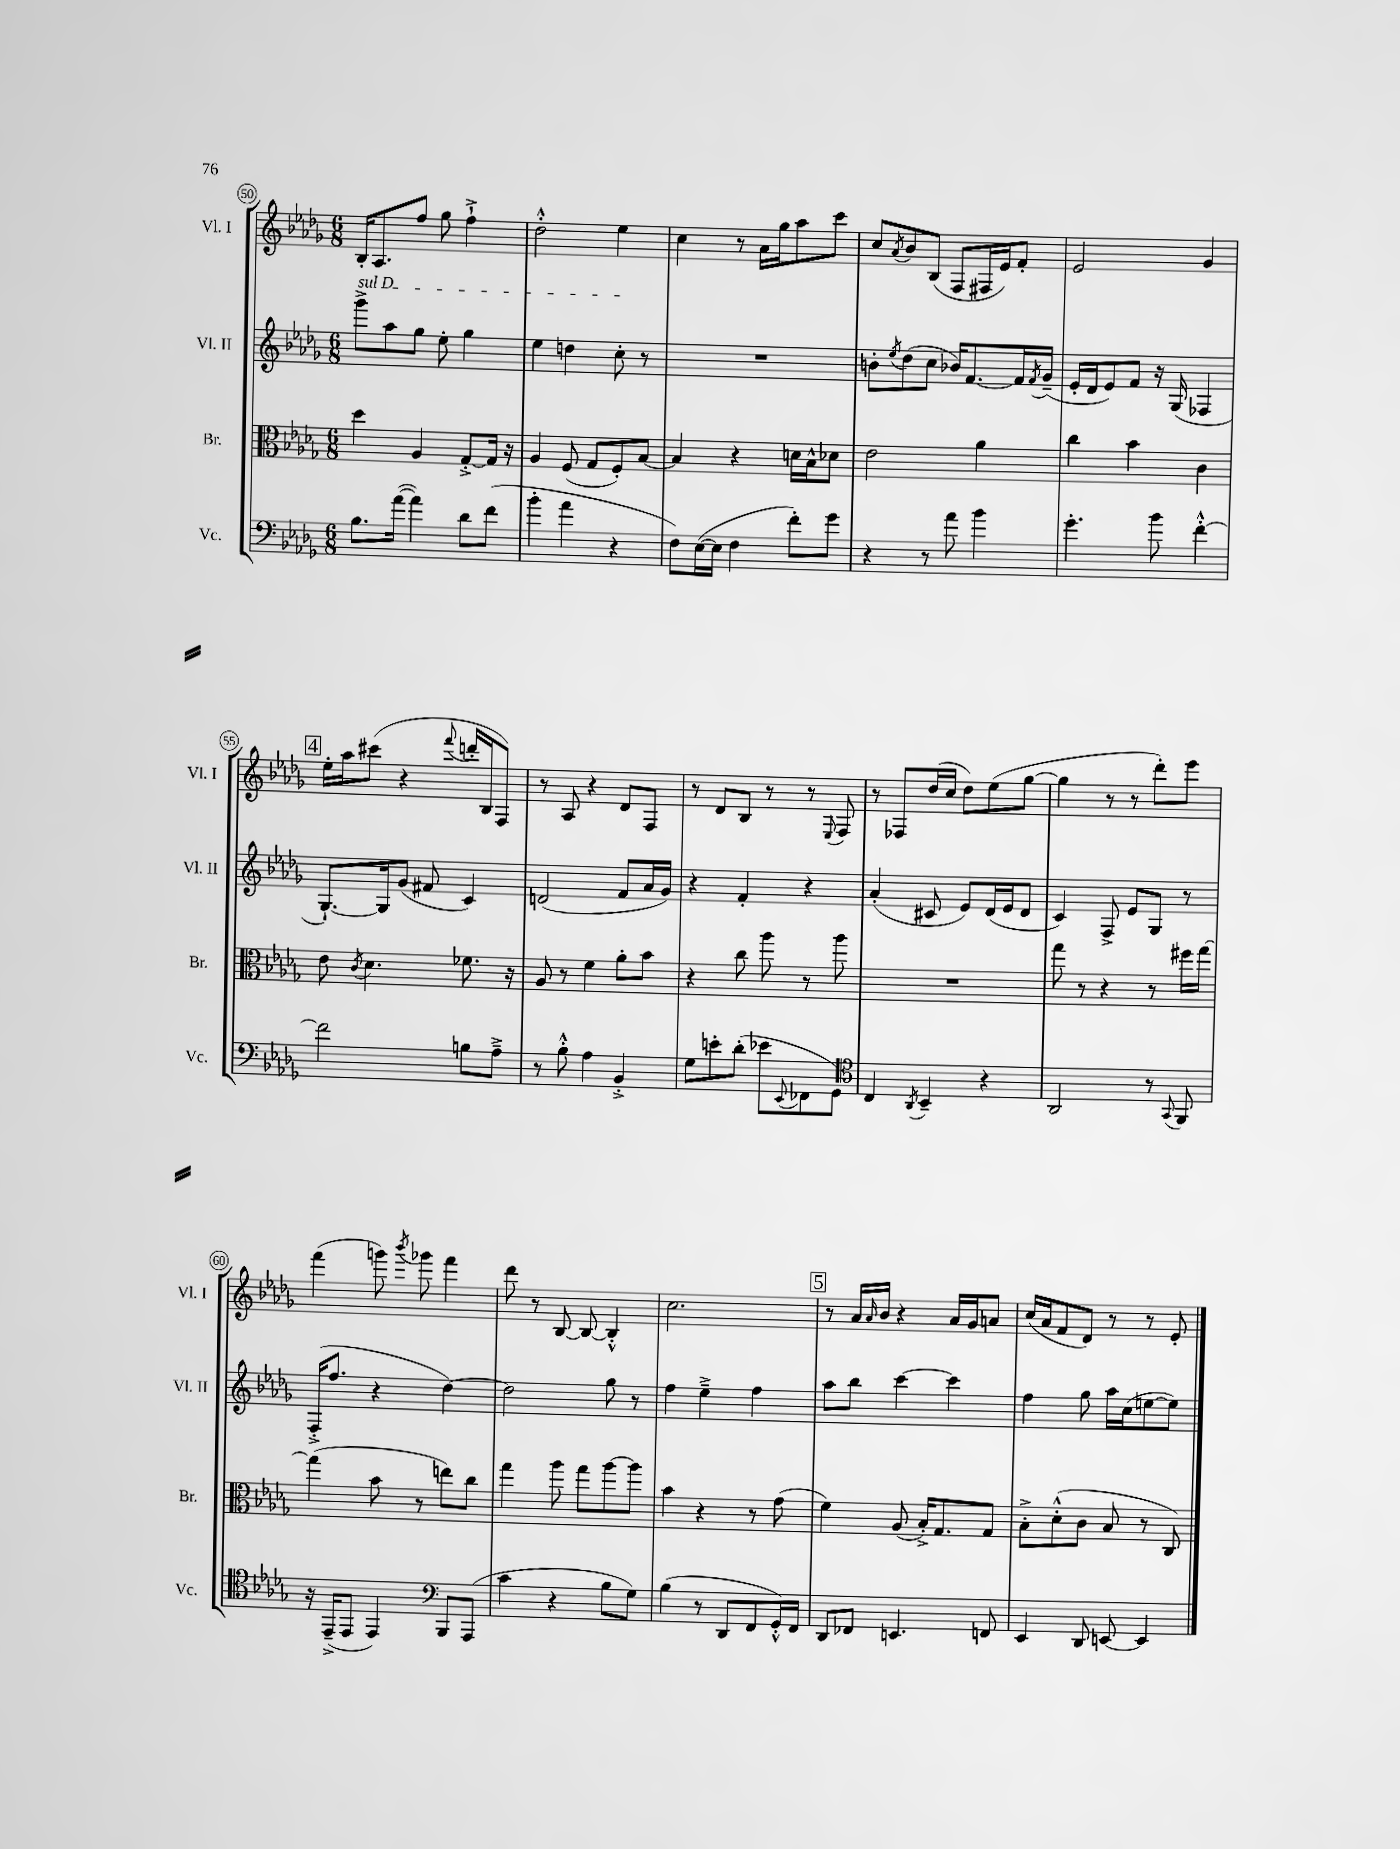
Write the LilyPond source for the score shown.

<<
\new StaffGroup <<
\new Staff = "s0" \with { instrumentName = "Vl. I" shortInstrumentName = "Vl. I" } {
    \clef treble \key des \major \numericTimeSignature \time 6/8
    bes16-. aes8. f''8 ges''8 f''4-!-> |
    des''2-.-^ ees''4 |
    c''4 r8 aes'16 ges''16 aes''8 c'''8 |
    c''8 \acciaccatura { aes'8 } bes'8 bes8( f8 fis16 ees'16) f'8-. |
    ees'2 ges'4 |
    \mark \markup { \box "4" } ees''16-. aes''16 cis'''8( r4 \appoggiatura { f'''8 } d'''16-. bes16 f8) |
    r8 aes8 r4 des'8 f8 |
    r8 des'8 bes8 r8 r8 \appoggiatura { ees8 } f8 |
    r8 fes8 des''16( c''16 des''8) ees''8( ges''8~ |
    ges''4 r8 r8 des'''8-.) ees'''8 |
    f'''4( g'''8) \acciaccatura { bes'''8 } ges'''8 f'''4 |
    des'''8 r8 bes8~ bes8~ bes4-.-^ |
    c''2. |
    \mark \markup { \box "5" } r8 aes'16 \grace { aes'16 } bes'16 r4 aes'16 ges'16 a'8 |
    c''16( aes'16 f'8 des'8) r8 r8 ees'8-. \bar "|." |
}
\new Staff = "s1" \with { instrumentName = "Vl. II" shortInstrumentName = "Vl. II" } {
    \clef treble \key des \major \numericTimeSignature \time 6/8
    \once \override TextSpanner.bound-details.left.text = \markup { \italic "sul D" } ges'''8->\startTextSpan aes''8 ges''8 ees''8-. ges''4 |
    ees''4 d''4 c''8-.\stopTextSpan r8 |
    R2. |
    b'8-. \acciaccatura { ees''8 } des''8( c''8 bes'16) f'8.~ f'16 \acciaccatura { f'8 } ges'16--( |
    ees'16-. des'16 ees'8) f'8 r16 ges16( fes4 |
    \mark \markup { \box "4" } ges8.~-!) ges16 ges'8( fis'8 c'4) |
    d'2( f'8 aes'16 ges'16) |
    r4 f'4-. r4 |
    aes'4-.( cis'8 ees'8) des'16( ees'16 des'8 |
    c'4) f8-> ees'8 ges8 r8 |
    f16-.->( f''8. r4 des''4~) |
    des''2 ges''8 r8 |
    f''4 ees''4---> f''4 |
    \mark \markup { \box "5" } aes''8 bes''8 c'''4~ c'''4 |
    f''4 ges''8 aes''16 c''16( e''8~ e''8) \bar "|." |
}
\new Staff = "s2" \with { instrumentName = "Br." shortInstrumentName = "Br." } {
    \clef alto \key des \major \numericTimeSignature \time 6/8
    des''4 aes4 ges8~-.-> ges16 r16 |
    aes4 f8( ges8 f8-.) bes8~ |
    bes4 r4 d'16 bes16-^ des'8 |
    ees'2 aes'4 |
    c''4 bes'4 c'4 |
    \mark \markup { \box "4" } ees'8 \acciaccatura { c'8 } des'4. fes'8. r16 |
    aes8 r8 f'4 aes'8-. bes'8 |
    r4 c''8 aes''8 r8 aes''8 |
    R2. |
    ges''8 r8 r4 r8 fis''16 ges''16~ |
    ges''4( bes'8 r8 e''8) c''8 |
    ges''4 aes''8 ges''8 aes''8~ aes''8 |
    bes'4 r4 r8 ges'8( |
    \mark \markup { \box "5" } f'4) aes8( bes16-.->) ges8. ges8 |
    bes8-.-> des'8-.-^( c'8 bes8 r8 c8) \bar "|." |
}
\new Staff = "s3" \with { instrumentName = "Vc." shortInstrumentName = "Vc." } {
    \clef bass \key des \major \numericTimeSignature \time 6/8
    bes8. aes'16~( aes'4) des'8 f'8( |
    bes'4-. aes'4 r4 |
    f8) ees16~( ees16 f4 f'8-.) ges'8 |
    r4 r8 aes'8 bes'4 |
    ges'4.-. bes'8 f'4~-.-^ |
    \mark \markup { \box "4" } f'2 b8 aes8---> |
    r8 bes8-.-^ aes4 bes,4-.-> |
    ges8 e'8-. des'8-.( ees'8 \appoggiatura { ees,8 } fes,8 ges,8) |
    \clef tenor c4 \acciaccatura { aes,8 } bes,4-- r4 |
    aes,2 r8 \appoggiatura { ges,8 } f,8 |
    r16 ees,16--->( ees,8 ees,4) \clef bass bes,,8 aes,,8( |
    c'4 r4 bes8 ges8) |
    bes4( r8 des,8 f,8 ges,16-.-^) f,16 |
    \mark \markup { \box "5" } des,8 fes,8 e,4. f,8 |
    ees,4 des,8 e,8~ e,4 \bar "|." |
}
>>
>>
\layout { \context { \Score currentBarNumber = #50 \override BarNumber.stencil = #(make-stencil-circler 0.1 0.3 ly:text-interface::print) } }
